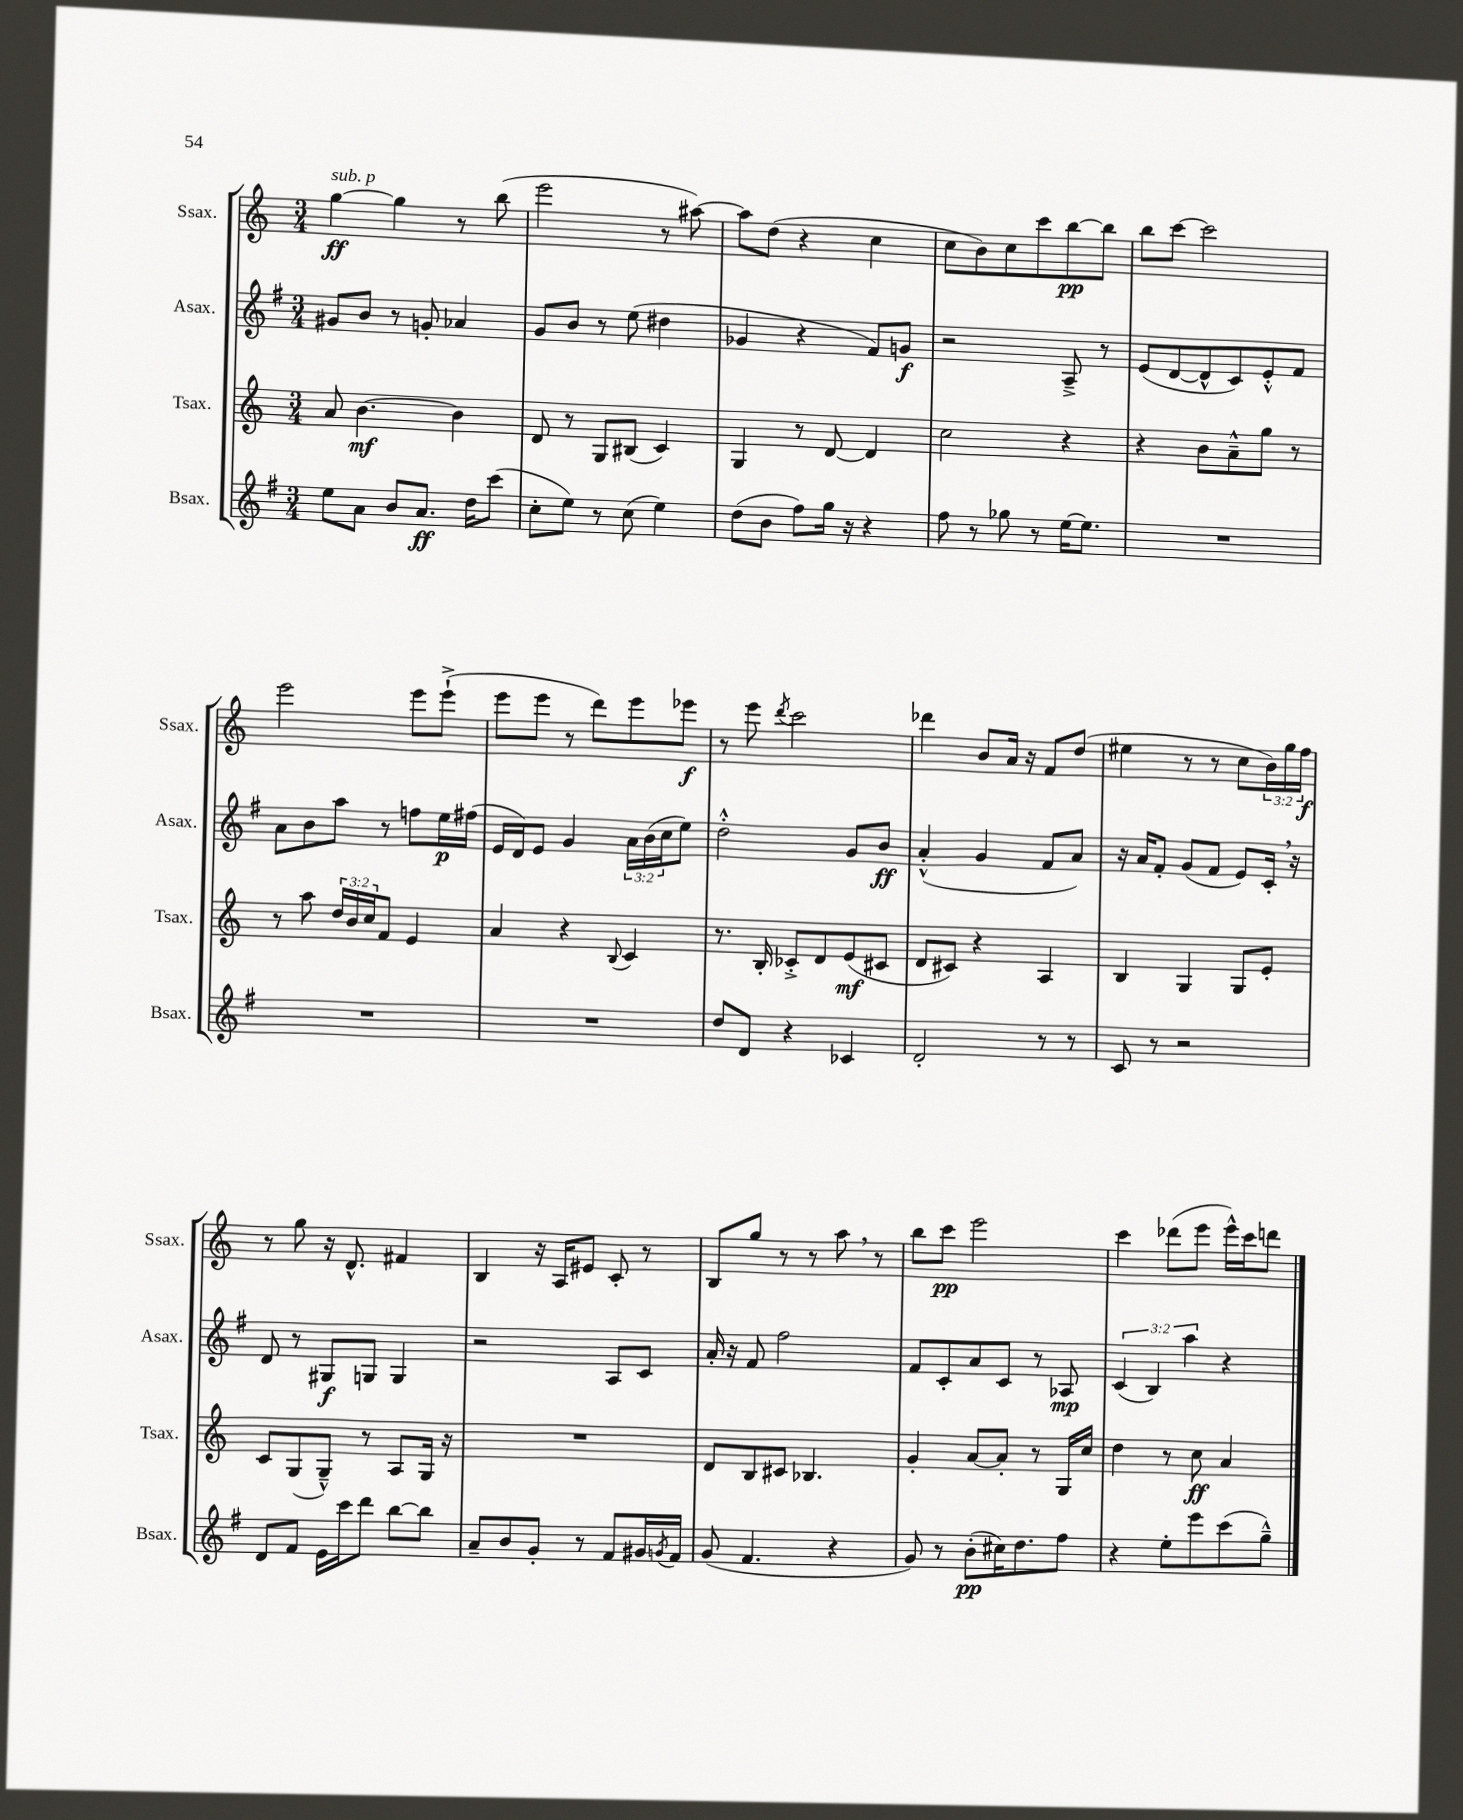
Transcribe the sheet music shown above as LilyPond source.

<<
\new StaffGroup <<
\new Staff = "s0" \with { instrumentName = "Ssax." shortInstrumentName = "Ssax." } {
    \clef treble \key c \major \numericTimeSignature \time 3/4 \override Staff.TupletNumber.text = #tuplet-number::calc-fraction-text
    g''4~\ff^\markup { \italic "sub. p" } g''4 r8 b''8( |
    e'''2 r8 ais''8~) |
    ais''8 d''8( r4 c''4 |
    c''8 b'8) c''8 c'''8 b''8~\pp b''8 |
    b''8 c'''8~ c'''2 |
    e'''2 e'''8 e'''8-!->( |
    e'''8 e'''8 r8 d'''8) e'''8 ees'''8\f |
    r8 e'''8 \acciaccatura { d'''8 } c'''2 |
    des'''4 b'8 a'16 r16 f'8 d''8( |
    eis''4 r8 r8 c''8 \tuplet 3/2 { b'16) g''16 f''16\f } |
    r8 g''8 r16 d'8.-^ fis'4 |
    b4 r16 a16 eis'8 c'8-. r8 |
    b8 g''8 r8 r8 a''8 \breathe r8 |
    b''8 c'''8\pp e'''2 |
    c'''4 des'''8( e'''8 e'''16-^) c'''16 d'''8 \bar "|." |
}
\new Staff = "s1" \with { instrumentName = "Asax." shortInstrumentName = "Asax." } {
    \clef treble \key g \major \numericTimeSignature \time 3/4 \override Staff.TupletNumber.text = #tuplet-number::calc-fraction-text
    gis'8 b'8 r8 g'8-. aes'4 |
    g'8 b'8 r8 e''8( dis''4 |
    ges'4 r4 fis'8) g'8\f |
    r2 a8---> r8 |
    e'8( d'8~ d'8-^ c'8) e'8-.-^ fis'8 |
    a'8 b'8 a''8 r8 f''8 e''16\p fis''16( |
    e'16 d'16) e'8 g'4 \tuplet 3/2 { a'16 b'16( c''16 } e''8) |
    d''2-.-^ g'8 b'8\ff |
    a'4-.-^( g'4 fis'8 a'8) |
    r16 a'16 fis'8-. g'8( fis'8 e'8) c'16-. \breathe r16 |
    d'8 r8 gis8\f g8 g4 |
    r2 a8 c'8 |
    a'16-. r16 fis'8 fis''2 |
    fis'8 c'8-. a'8 c'8 r8 aes8\mp |
    \tuplet 3/2 { c'4( b4) a''4 } r4 \bar "|." |
}
\new Staff = "s2" \with { instrumentName = "Tsax." shortInstrumentName = "Tsax." } {
    \clef treble \key c \major \numericTimeSignature \time 3/4 \override Staff.TupletNumber.text = #tuplet-number::calc-fraction-text
    a'8 b'4.~\mf b'4 |
    d'8 r8 g8 bis8( c'4) |
    g4 r8 d'8~ d'4 |
    c''2 r4 |
    r4 b'8 a'8---^ g''8 r8 |
    r8 a''8 \tuplet 3/2 { d''16 b'16 c''16 } f'8 e'4 |
    a'4 r4 \appoggiatura { b8 } c'4 |
    r8. b16-. ces'8-.-> d'8 e'8\mf( cis'8 |
    d'8 cis'8) r4 a4 |
    b4 g4 g8 e'8-. |
    c'8 g8( g8---^) r8 a8 g16 r16 |
    R2. |
    d'8 b8 cis'8 bes4. |
    g'4-. a'8~ a'8-. r8 g16 c''16 |
    d''4 r8 c''8\ff a'4 \bar "|." |
}
\new Staff = "s3" \with { instrumentName = "Bsax." shortInstrumentName = "Bsax." } {
    \clef treble \key g \major \numericTimeSignature \time 3/4
    e''8 a'8 b'8 a'8.\ff d''16 c'''8( |
    c''8-. e''8) r8 c''8( e''4) |
    d''8( b'8 fis''8) g''16 r16 r4 |
    fis''8 r8 ges''8 r8 e''16~ e''8. |
    R2. |
    R2. |
    R2. |
    d''8 d'8 r4 ces'4 |
    d'2-. r8 r8 |
    c'8 r8 r2 |
    d'8 fis'8 e'16 c'''16 d'''8 b''8~ b''8 |
    a'8-- b'8 g'8-. r8 fis'8 gis'16 \acciaccatura { g'8 } fis'16 |
    g'8( fis'4. r4 |
    g'8) r8 b'8-.\pp( cis''16) d''8. fis''8 |
    r4 e''8-. e'''8 c'''8( g''8---^) \bar "|." |
}
>>
>>
\layout { \context { \Score \remove "Bar_number_engraver" } }
